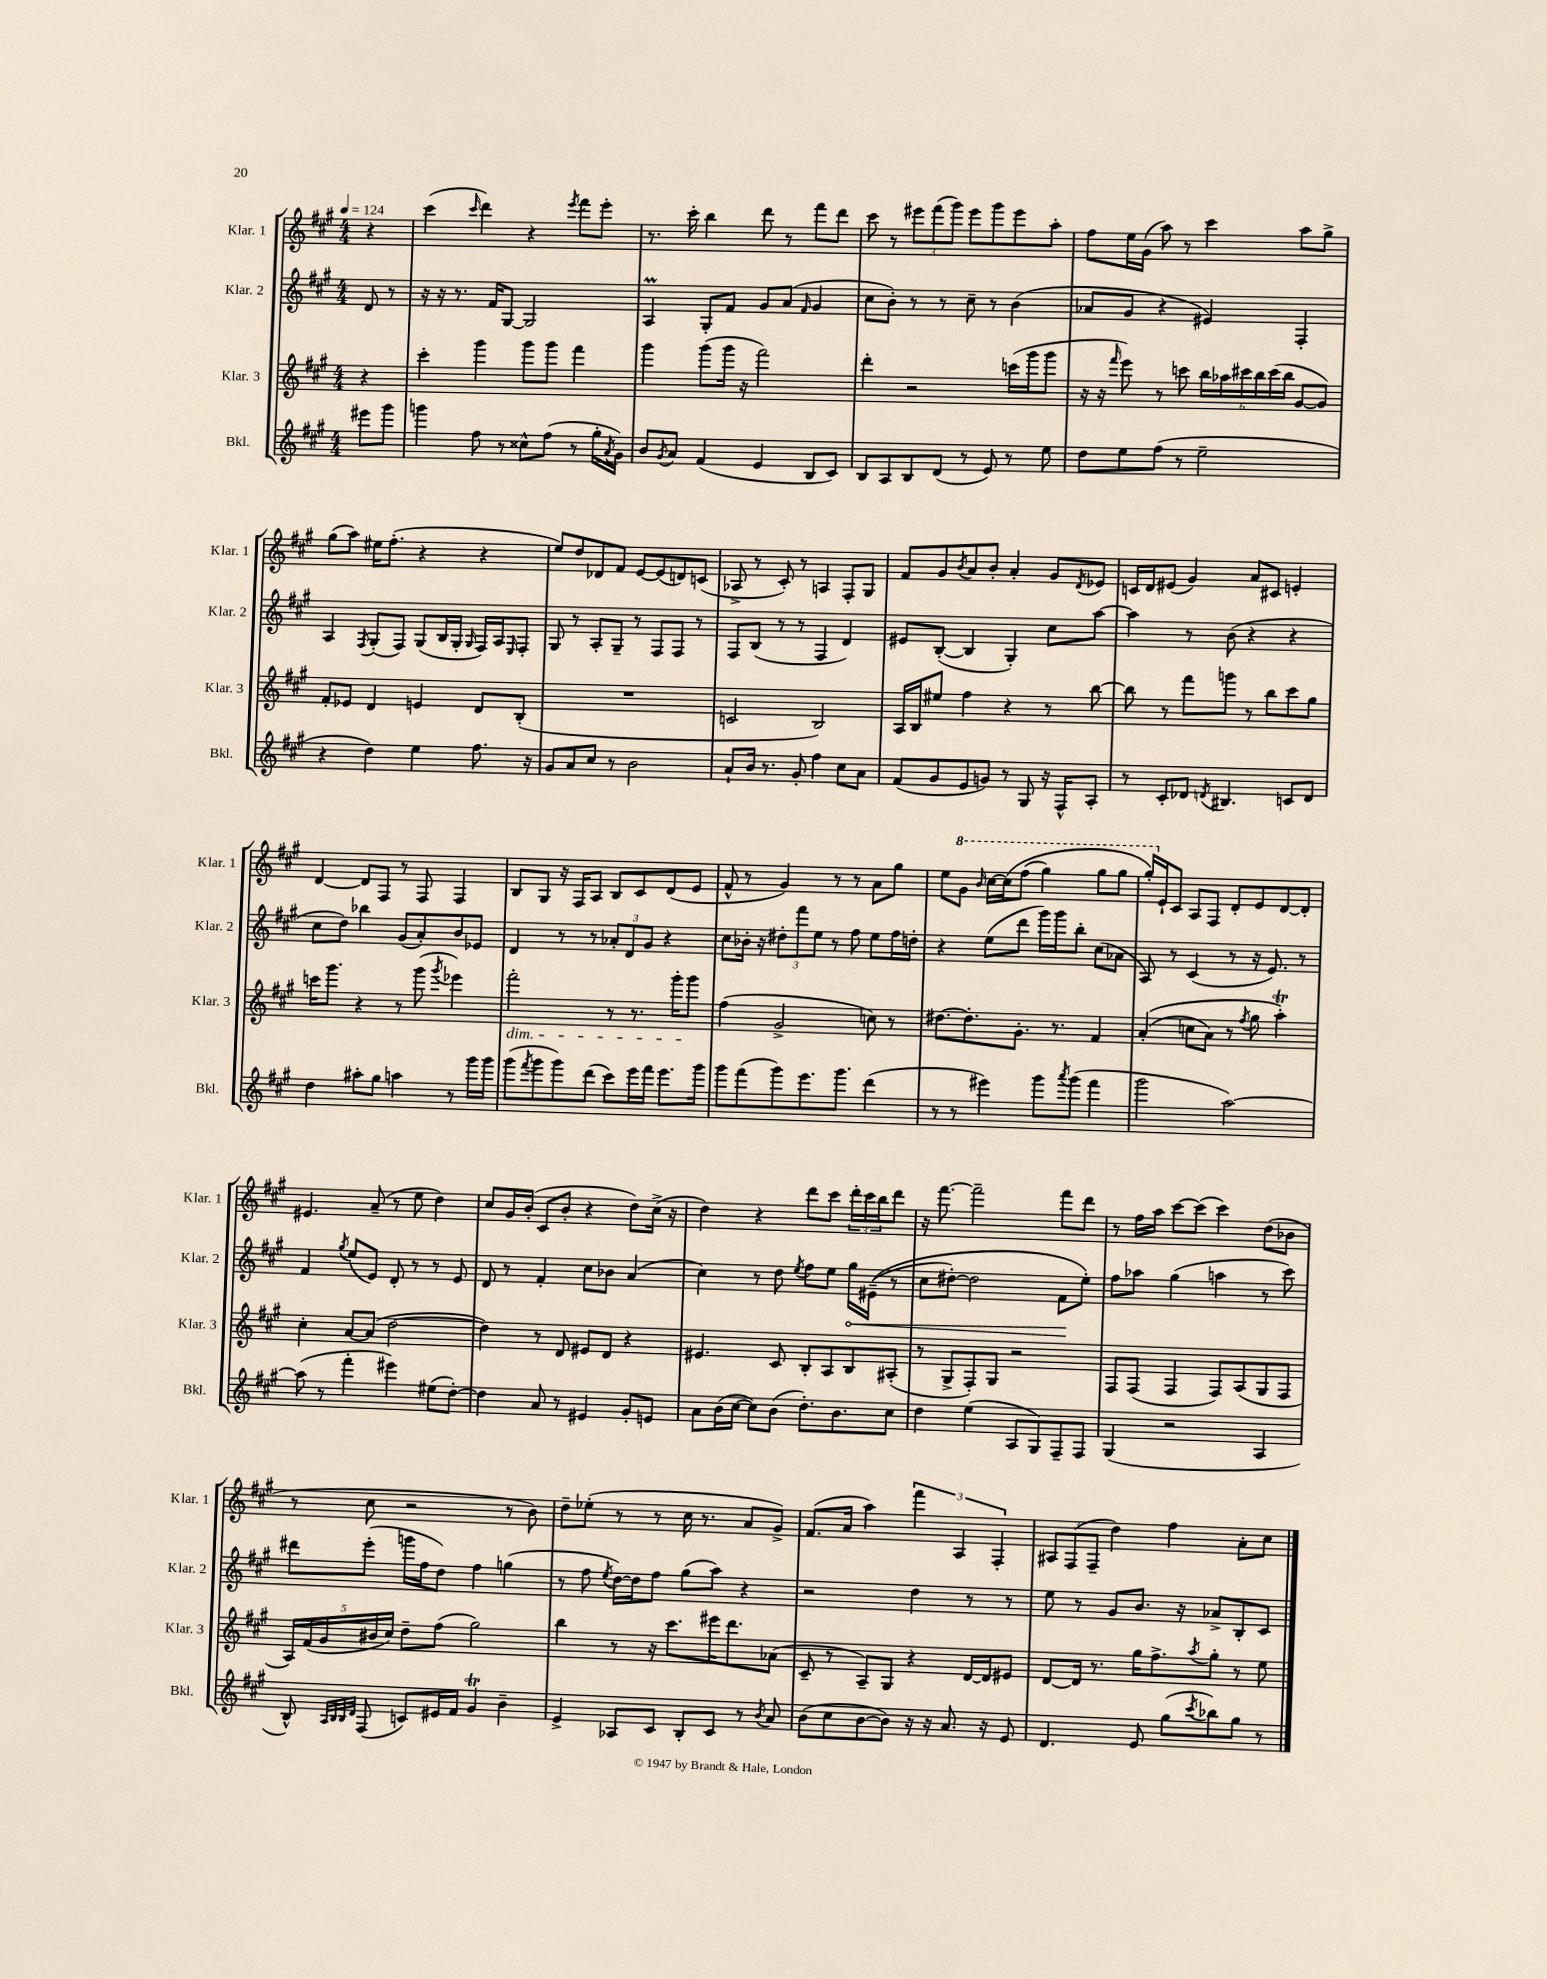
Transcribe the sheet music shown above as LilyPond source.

<<
\new StaffGroup <<
\new Staff = "s0" \with { instrumentName = "Klar. 1" shortInstrumentName = "Klar. 1" } {
    \clef treble \key a \major \numericTimeSignature \time 4/4 \partial 4 \tempo 4 = 124
    r4 |
    cis'''4( \grace { cis'''16 } d'''4) r4 \acciaccatura { e'''8 } fis'''8 e'''8-. |
    r8. cis'''16-. b''4 d'''8 r8 fis'''8 d'''8 |
    cis'''8 r8 \tuplet 3/2 { eis'''8 fis'''8( gis'''8) } eis'''8 gis'''8 eis'''8 a''8-. |
    fis''8 e''16 gis'16( a''8) r8 cis'''4 a''8 gis''8-> |
    gis''8( a''8) eis''16 fis''8.-.( r4 r4 |
    e''8) d''8 des'8 fis'8 e'8~ e'8( d'8) c'8( |
    aes8-> r8 cis'8-.) r8 a4 fis8-. gis8 |
    fis'8 gis'8 \acciaccatura { b'8 } a'8 b'8-. a'4-. gis'8 \acciaccatura { d'8 } ees'8 |
    c'16 d'16 eis'8( gis'4) a'8 cis'8 e'4-. |
    d'4~ d'8 fis8 r8 fis8 fis4 |
    b8 gis8 r16 fis16 a8 b8 cis'8 d'8( e'8 |
    fis'8-^ r8 gis'4) r8 r8 a'8 gis''8 |
    e''8 \ottava #1 gis''8 \grace { b''16 } cis'''16~ cis'''16\( fis'''8( gis'''4) gis'''8 gis'''8 |
    gis'''16-.\) \ottava #0 e'16-! cis'8 a8 fis8 d'8-. e'8 d'8~ d'8-. |
    eis'4. a'8--( r8 e''8 d''4) |
    cis''8 gis'16 b'16-.( cis'8 b'8-. r4 d''8) cis''16->( r16 |
    d''4) r4 d'''8 cis'''8 \tuplet 3/2 { d'''16-. cis'''16 b''16 } d'''8 |
    r16 fis'''8.~ fis'''2-- fis'''8 d'''8 |
    r8 fis''16 a''16 cis'''8~ cis'''8( cis'''4) d''8( bes'8 |
    r8 cis''8 r2 r8 b'8) |
    d''8-- ees''8-.( r8 r8 cis''16 r8. a'8 gis'8->) |
    fis'8.( a'16 a''4) \tuplet 3/2 { fis'''4 a4 fis4-. } |
    \tuplet 3/2 { ais8 fis8( fis8-- } d''4) fis''4 a'8-. cis''8 \bar "|." |
}
\new Staff = "s1" \with { instrumentName = "Klar. 2" shortInstrumentName = "Klar. 2" } {
    \clef treble \key a \major \numericTimeSignature \time 4/4 \partial 4
    d'8 r8 |
    r16 r16 r8. fis'16 gis8~ gis2 |
    a4\prall gis8-. fis'8 gis'8 a'8( \grace { fis'16 } gis'4 |
    cis''8 b'8-.) r8 r8 cis''8-- r8 b'4( |
    aes'8 gis'8 r4 eis'4) fis4-. |
    a4 \acciaccatura { fis8 } gis8-.( fis8) gis8( b16 gis16-. \grace { gis16 } fis16) a16 \grace { e16 } fis8-. |
    gis8 r8 a8-. gis8-- r8 fis8 fis8 r8 |
    fis8 b8( r8 r8 fis4 d'4) |
    eis'8 b8~-.( b4 gis4-.) cis''8 a''8~ |
    a''4 r8 b'8( r4 r4 |
    cis''8 d''8) bes''4 gis'8( a'8-.) b'8 ees'8 |
    d'4 r8 r8 \tuplet 3/2 { aes'8-. d'8 gis'8 } r4 |
    cis''8 bes'16-. r16 \tuplet 3/2 { dis''8-. fis'''8 e''8 } r8 fis''8 e''8 fis''16 d''16-. |
    r4 e''8( d'''8 gis'''16) gis'''16 b''8-. cis''8( aes'8 |
    a8) r8 cis'4( r8 r16 e'8.) r8 |
    fis'4 \acciaccatura { gis''8 } e''8( e'8) d'8-. r8 r8 e'8 |
    d'8 r8 fis'4-. cis''8 bes'8 a'4( |
    cis''4) r8 d''8 \acciaccatura { e''8 } fis''8 e''8 \once \override Hairpin.circled-tip = ##t gis''16\< eis'16--(\( r8 |
    cis''8 dis''8~-.) dis''2 fis'8\! e''8-.\) |
    fis''8 aes''8 gis''4( a''4 r8 cis'''8) |
    dis'''8 e'''8-.( g'''16 fis''16 d''8) fis''4 g''4( |
    r8 fis''8 \acciaccatura { e''8 } d''16~) d''16 fis''8 gis''8( a''8) r4 |
    r2 d''4 r8 r8 |
    e''8 r8 gis'8 b'8. r16 aes'8-> b8-. cis'8 \bar "|." |
}
\new Staff = "s2" \with { instrumentName = "Klar. 3" shortInstrumentName = "Klar. 3" } {
    \clef treble \key a \major \numericTimeSignature \time 4/4 \partial 4
    r4 |
    cis'''4-. gis'''4 gis'''8 gis'''8 fis'''4 |
    gis'''4 gis'''8( gis'''16 r16 fis'''2) |
    d'''4-. r2 c'''16( gis'''16 gis'''8 |
    r16 r16 \grace { fis'''16 } e'''8) r8 c'''8 \tuplet 6/4 { b''16 aes''16 cis'''16 b''16 cis'''16( b''16 } gis'8~ gis'8) |
    fis'8-. ees'8 d'4 e'4 d'8 b8-.( |
    R1 |
    c'2 b2) |
    a16 b16 eis''8 fis''4 r4 r8 b''8~ |
    b''8 r8 fis'''8 g'''8 r8 b''8 cis'''8 gis''8 |
    c'''16 gis'''8. r4 r8 gis'''8( \acciaccatura { gis'''8 } ees'''4) |
    fis'''2-.\dim r8 r8. gis'''16-. gis'''8\! |
    fis''4( gis'2-> c''8) r8 |
    dis''8.~ dis''8.-. gis'8.-. r8. fis'4 |
    a'4-.(\( c''8 a'8) r8 \acciaccatura { fis''8 } gis''8 a''4-.\trill\) |
    cis''4-. a'8~ a'8( d''2~ |
    d''4) r8 d'8 eis'8 d'8 r4 |
    eis'4. cis'8 b8-. a8 b8 ais8-.( |
    r8 gis8-> fis8-.) gis8 r2 |
    fis8 fis8( fis4 fis8) a8( gis8 fis8 |
    \tuplet 5/4 { a16) fis'16( gis'16 bis'16 cis''16) } d''8-- fis''8( gis''2) |
    b''4 r8 r16 cis'''8. eis'''16 d'''8. aes'8( |
    cis'8-- r8 a8--) gis8 r4 d'16~ d'16 eis'8 |
    d'8~ d'16 r8. gis''16 fis''8.-> \acciaccatura { a''8 } gis''8-. r8 e''8 \bar "|." |
}
\new Staff = "s3" \with { instrumentName = "Bkl." shortInstrumentName = "Bkl." } {
    \clef treble \key a \major \numericTimeSignature \time 4/4 \partial 4
    eis'''8 gis'''8 |
    g'''4 fis''8 r8 cisis''8-^ fis''8( r8 gis''16-. \acciaccatura { a'8 } gis'16) |
    b'8 \acciaccatura { gis'8 } a'8 fis'4( e'4 b8 cis'8) |
    b8 a8 b8 d'8( r8 e'8) r8 e''8 |
    d''8 e''8 fis''8( r8 e''2-- |
    r4 d''4) e''4 fis''8. r16 |
    gis'8 a'8 cis''8 r8 b'2 |
    a'8-! b'16 r8. gis'8-. fis''4 cis''8 a'8 |
    fis'8( gis'8 e'8 g'8) r8 gis8 r16 fis16-^ a8-. |
    r8 cis'8-. des'8 \acciaccatura { d'8 } bis4. c'8 d'8 |
    d''4 ais''8-. gis''8 a''4 r8 gis'''16 gis'''16 |
    gis'''8( \acciaccatura { fis'''8 } gis'''8 gis'''8) d'''8( cis'''8) e'''16 fis'''16 e'''8. gis'''16 |
    gis'''8 fis'''8( gis'''8) e'''8. gis'''8. d'''4( |
    r8 r8 eis'''4) gis'''8 \acciaccatura { a'''8 } gis'''8( fis'''4 |
    gis'''2 a''2~) |
    a''8( r8 fis'''4-. eis'''4) eis''8( d''8~-.) |
    d''4 a'8 r8 eis'4 gis'8-. e'8 |
    a'8 b'16( cis''16~ cis''8) b'8( d''8.-.) b'8. cis''8 |
    d''4 e''4( a8 gis8) fis8-- fis8 |
    gis4( r2 a4 |
    b8-^) \grace { a32 b32 b32 d'32 } fis8( c'8) eis'16 fis'16 gis'4\trill b'4-- |
    e'4-> aes8 cis'8 b8-. cis'8 r8 \acciaccatura { b'8 } a'8 |
    b'8( cis''8 b'8~ b'8) r16 r16 a'8. r16 e'8 |
    d'4. e'8 gis''8( \acciaccatura { cis'''8 } bes''8) gis''8 r8 \bar "|." |
}
>>
>>
\layout { \context { \Score \remove "Bar_number_engraver" } }
